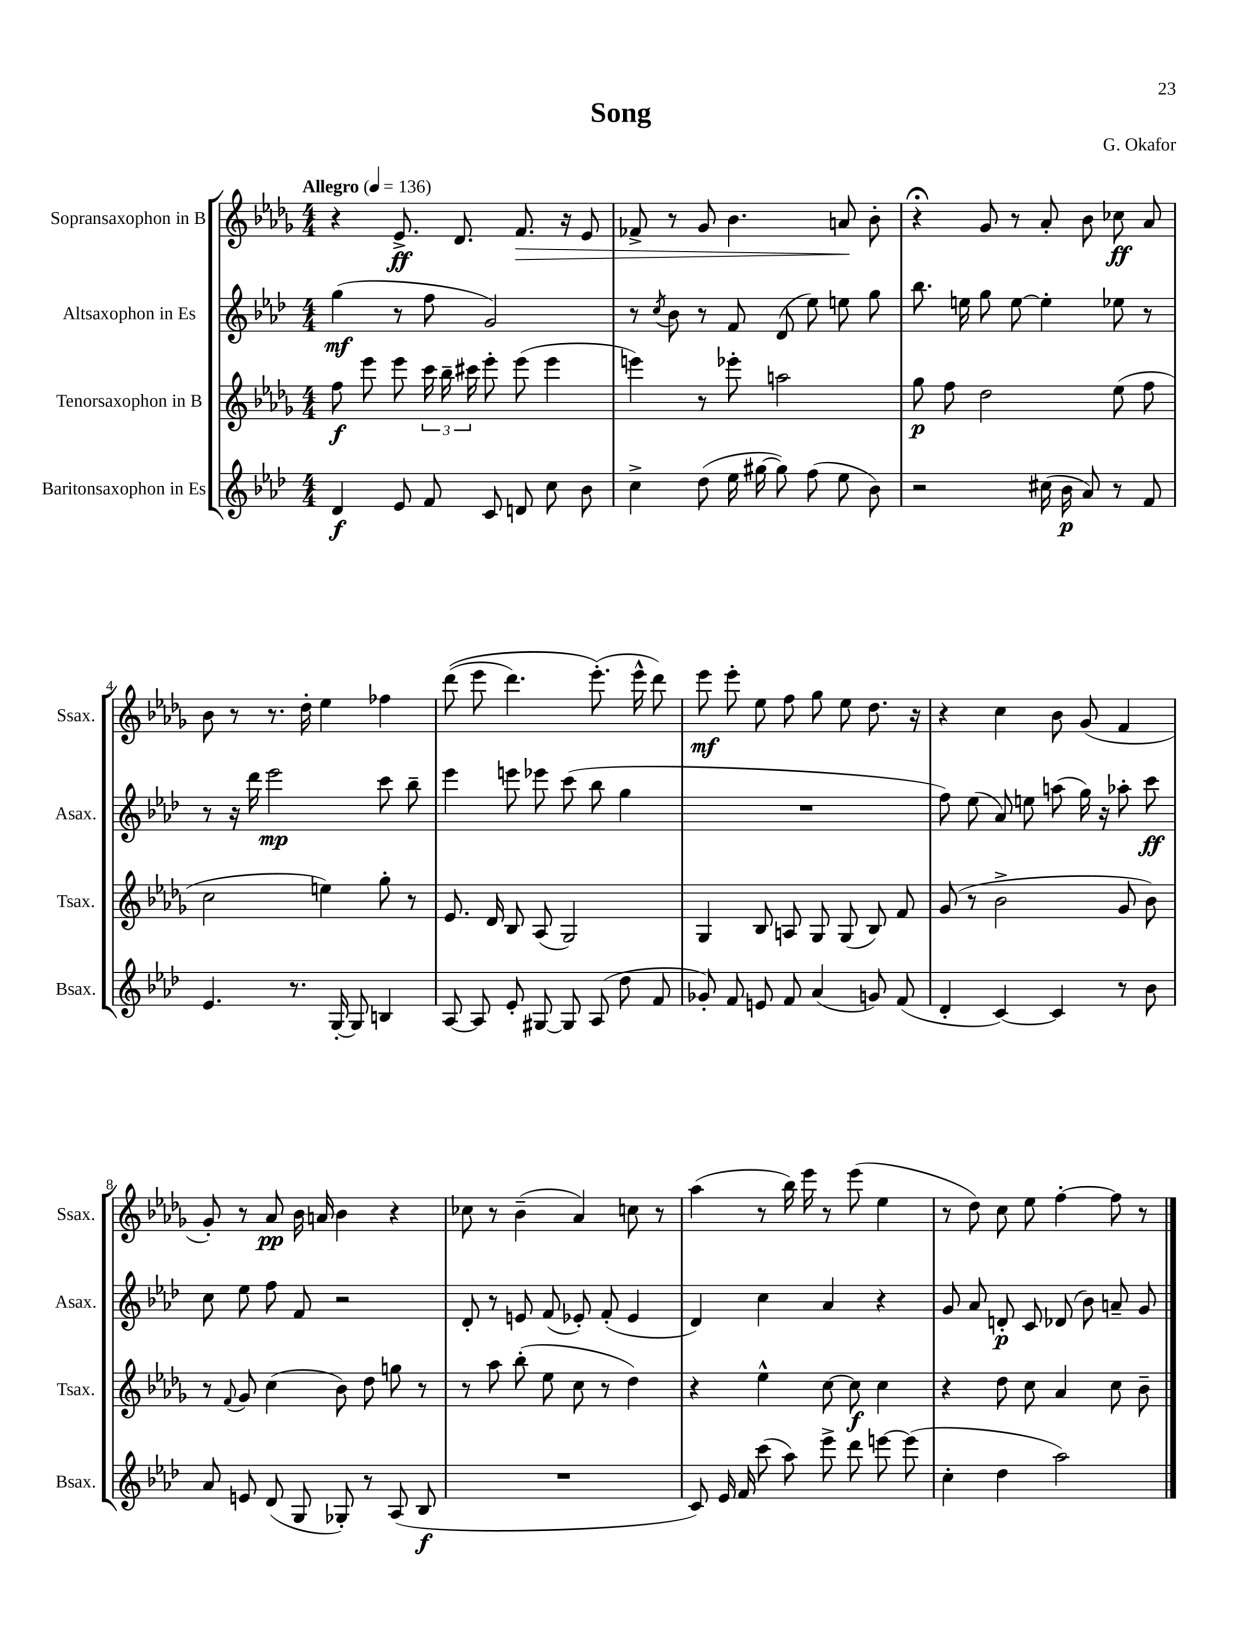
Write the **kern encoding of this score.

**kern	**dynam	**kern	**dynam	**kern	**dynam	**kern	**dynam
*part4	*part4	*part3	*part3	*part2	*part2	*part1	*part1
*staff4	*staff4	*staff3	*staff3	*staff2	*staff2	*staff1	*staff1
*I"Baritonsaxophon in Es	*	*I"Tenorsaxophon in B	*	*I"Altsaxophon in Es	*	*I"Sopransaxophon in B	*
*I'Bsax.	*	*I'Tsax.	*	*I'Asax.	*	*I'Ssax.	*
*clefG2	*	*clefG2	*	*clefG2	*	*clefG2	*
*k[b-e-a-d-]	*	*k[b-e-a-d-g-]	*	*k[b-e-a-d-]	*	*k[b-e-a-d-g-]	*
*M4/4	*	*M4/4	*	*M4/4	*	*M4/4	*
*MM136	*	*MM136	*	*MM136	*	*MM136	*
=1	=1	=1	=1	=1	=1	=1	=1
!	!	!	!	!	!	!LO:TX:a:B:t=Allegro	!
4d-/	f	8ff\	f	(4gg\	mf	4r	.
.	.	8eee-\	.	.	.	.	.
8e-/	.	8eee-\	.	8r	.	8.e-^/	ff
8f/	.	24ccc\	.	8ff\	.	.	.
.	.	24bb-~\	.	.	.	.	.
.	.	.	.	.	.	8.d-/	.
.	.	24ccc#X\	.	.	.	.	.
8c/	.	8eee-'\	.	2g/)	.	.	.
!	!	!	!	!	!	!	!LO:HP:b
8dn/	.	(8eee-\	.	.	.	8.f/	>
8cc\	.	4eee-\	.	.	.	.	.
.	.	.	.	.	.	16r	.
8b-\	.	.	.	.	.	8e-/	.
=2	=2	=2	=2	=2	=2	=2	=2
4cc^\	.	4eeen\)	.	8r	.	8f-X^/	.
.	.	.	.	8qcc/	.	.	.
.	.	.	.	8b-\	.	8r	.
(8dd-\	.	8r	.	8r	.	8g-/	.
16ee-\	.	8eee-X'\	.	8f/	.	4.b-\	.
[16gg#X\	.	.	.	.	.	.	.
8gg#\])	.	2aan\	.	(8d-/	.	.	.
(8ff\	.	.	.	8ee-\)	.	.	.
8ee-\	.	.	.	8een\	.	8an/	.
8b-\)	.	.	.	8gg\	.	8b-'\	]
=3	=3	=3	=3	=3	=3	=3	=3
2r	.	8gg-\	p	8.bb-\	.	4r;<	.
.	.	8ff\	.	.	.	.	.
.	.	.	.	16een\	.	.	.
.	.	2dd-\	.	8gg\	.	8g-/	.
.	.	.	.	[8ee\	.	8r	.
(16cc#X\	.	.	.	4ee'\]	.	8a-'/	.
16b-\	p	.	.	.	.	.	.
8a-/)	.	.	.	.	.	8b-\	.
8r	.	(8ee-\	.	8ee-X\	.	8cc-X\	ff
8f/	.	8ff\	.	8r	.	8a-/	.
!!LO:LB:g=z
=4	=4	=4	=4	=4	=4	=4	=4
4.e-/	.	2cc\	.	8r	.	8b-\	.
.	.	.	.	16r	.	8r	.
.	.	.	.	16ddd-\	.	.	.
.	.	.	.	2eee-\	mp	8.r	.
8.r	.	.	.	.	.	.	.
.	.	.	.	.	.	16dd-'\	.
.	.	4een\)	.	.	.	4ee-\	.
[16G'/	.	.	.	.	.	.	.
8G/]	.	.	.	.	.	.	.
4Bn/	.	8gg-'\	.	8ccc\	.	4ff-X\	.
.	.	8r	.	8bb-~\	.	.	.
=5	=5	=5	=5	=5	=5	=5	=5
[8A-/	.	8.e-/	.	4eee-\	.	((8ddd-\	.
8A-/]	.	.	.	.	.	8eee-\	.
.	.	16d-/	.	.	.	.	.
8e-'/	.	8B-/	.	8eeen\	.	4.ddd-\)	.
[8G#X/	.	(8A-/	.	8eee-X\	.	.	.
8G#/]	.	2G-/)	.	(8ccc\	.	.	.
(8A-/	.	.	.	8bb-\	.	(8.eee-'\)	.
8dd-\	.	.	.	4gg\	.	.	.
.	.	.	.	.	.	16eee-^^\	.
8f/	.	.	.	.	.	8ddd-\)	.
=6	=6	=6	=6	=6	=6	=6	=6
8g-X'/)	.	4G-/	.	1r	.	8eee-\	mf
8f/	.	.	.	.	.	8eee-'\	.
8en/	.	8B-/	.	.	.	8ee-\	.
8f/	.	8An/	.	.	.	8ff\	.
(4a-/	.	8G-/	.	.	.	8gg-\	.
.	.	(8G-/	.	.	.	8ee-\	.
8gn/)	.	8B-/)	.	.	.	8.dd-\	.
(8f/	.	8f/	.	.	.	.	.
.	.	.	.	.	.	16r	.
=7	=7	=7	=7	=7	=7	=7	=7
4d-'/	.	(8g-/	.	8ff\)	.	4r	.
.	.	8r	.	(8ee-\	.	.	.
[4c/)	.	2b-^\	.	8a-/)	.	4cc\	.
.	.	.	.	8een\	.	.	.
4c/]	.	.	.	(8aan\	.	8b-\	.
.	.	.	.	16gg\)	.	(8g-/	.
.	.	.	.	16r	.	.	.
8r	.	8g-/	.	8aa-X'\	.	4f/	.
8b-\	.	8b-\)	.	8ccc\	ff	.	.
!!LO:LB:g=z
=8	=8	=8	=8	=8	=8	=8	=8
8a-/	.	8r	.	8cc\	.	8g-'/)	.
.	.	8qqf/	.	.	.	.	.
8en/	.	8g-/	.	8ee-\	.	8r	.
(8d-/	.	(4cc\	.	8ff\	.	8a-/	pp
8G/	.	.	.	8f/	.	16b-\	.
.	.	.	.	.	.	16an/	.
8G-X'/)	.	8b-\)	.	2r	.	4b-\	.
8r	.	8dd-\	.	.	.	.	.
(8A-/	.	8ggn\	.	.	.	4r	.
8B-/	f	8r	.	.	.	.	.
=9	=9	=9	=9	=9	=9	=9	=9
1r	.	8r	.	8d-'/	.	8cc-X\	.
.	.	8aa-\	.	8r	.	8r	.
.	.	(8bb-'\	.	8en/	.	(4b-~\	.
.	.	8ee-\	.	(8f/	.	.	.
.	.	8cc\	.	8e-X'/)	.	4a-/)	.
.	.	8r	.	(8f'/	.	.	.
.	.	4dd-\)	.	4e-/	.	8ccn\	.
.	.	.	.	.	.	8r	.
=10	=10	=10	=10	=10	=10	=10	=10
8c/)	.	4r	.	4d-/)	.	(4aa-\	.
16e-/	.	.	.	.	.	.	.
16f/	.	.	.	.	.	.	.
(8ccc\	.	4ee-^^\	.	4cc\	.	8r	.
8aa-\)	.	.	.	.	.	16bb-\)	.
.	.	.	.	.	.	16eee-\	.
8eee-^\	.	[8cc\	.	4a-/	.	8r	.
8ddd-\	.	8cc\]	f	.	.	(8eee-\	.
[8eeen\	.	4cc\	.	4r	.	4ee-\	.
(8eee\]	.	.	.	.	.	.	.
=11	=11	=11	=11	=11	=11	=11	=11
4cc'\	.	4r	.	8g/	.	8r	.
.	.	.	.	8a-/	.	8dd-\)	.
4dd-\	.	8dd-\	.	8dn'/	p	8cc\	.
.	.	8cc\	.	8c/	.	8ee-\	.
2aa-\)	.	4a-/	.	(8d-X/	.	[4ff'\	.
.	.	.	.	8b-\)	.	.	.
.	.	8cc\	.	8an~/	.	8ff\]	.
.	.	8b-~\	.	8g/	.	8r	.
==	==	==	==	==	==	==	==
*-	*-	*-	*-	*-	*-	*-	*-
